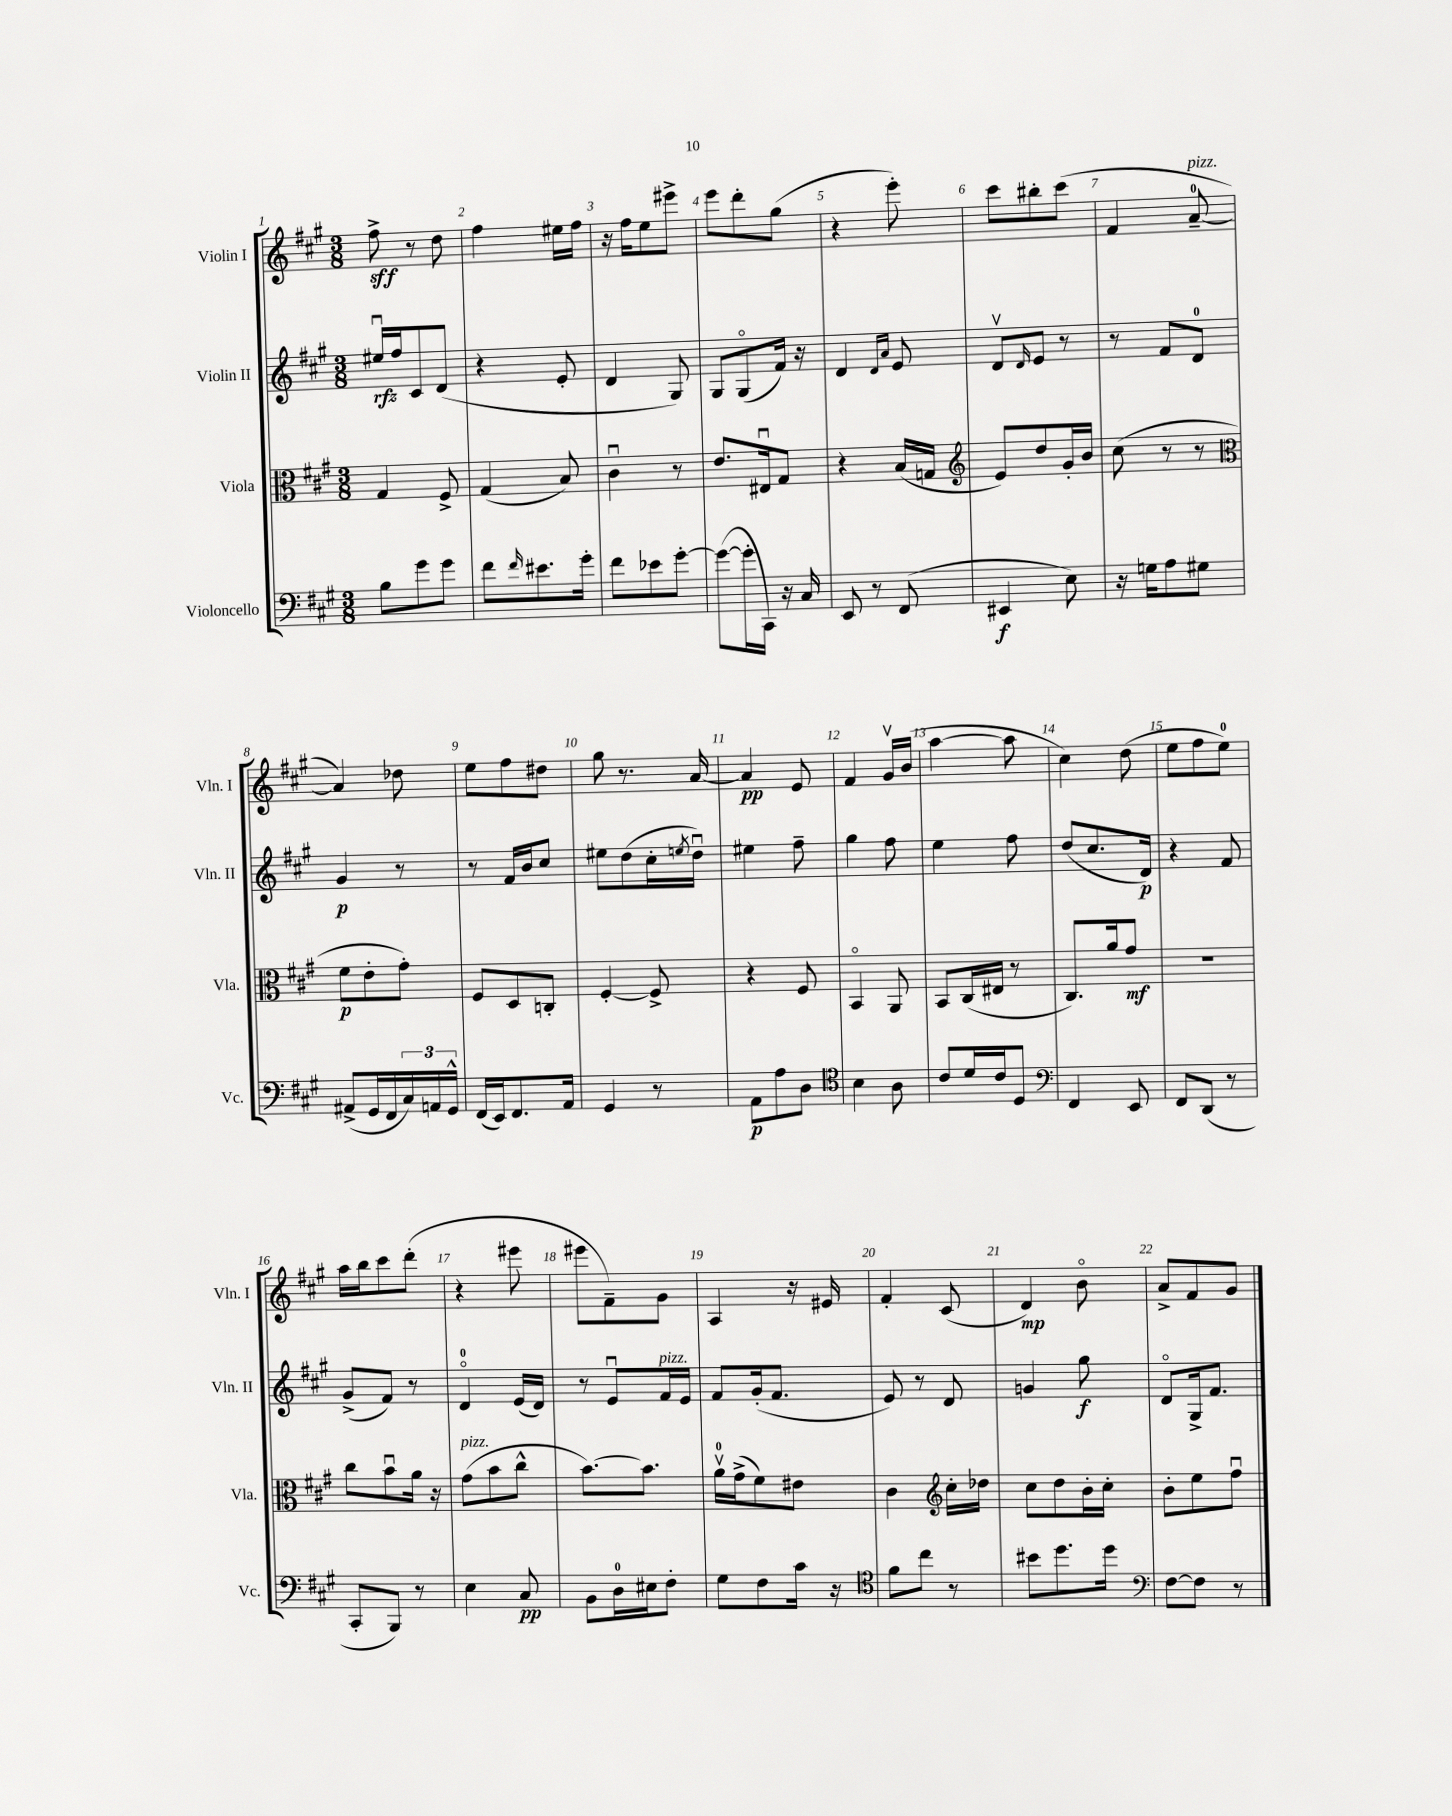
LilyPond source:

<<
\new StaffGroup <<
\new Staff = "s0" \with { instrumentName = "Violin I" shortInstrumentName = "Vln. I" } {
    \clef treble \key a \major \numericTimeSignature \time 3/8
    fis''8->\sff r8 d''8 |
    fis''4 eis''16 fis''16 |
    r16 fis''16 e''8 eis'''8-> |
    e'''8 d'''8-. gis''8( |
    r4 e'''8-.) |
    cis'''8 bis''8-. cis'''8( |
    fis'4 a'8-0~--^\markup { \italic "pizz." } |
    a'4) des''8 |
    e''8 fis''8 dis''8 |
    gis''8 r8. a'16~ |
    a'4\pp e'8 |
    fis'4 gis'16\upbow b'16( |
    a''4~ a''8 |
    cis''4) d''8( |
    e''8 fis''8 e''8-0) |
    a''16 b''16 cis'''8 d'''8-.( |
    r4 eis'''8 |
    eis'''8 fis'8--) gis'8 |
    a4 r16 eis'16 |
    fis'4-. cis'8( |
    d'4\mp) b'8\flageolet |
    a'8-> fis'8 gis'8 \bar "|." |
}
\new Staff = "s1" \with { instrumentName = "Violin II" shortInstrumentName = "Vln. II" } {
    \clef treble \key a \major \numericTimeSignature \time 3/8
    eis''16\downbow\rfz fis''16 cis'8 d'8( |
    r4 e'8-. |
    d'4 gis8) |
    gis8 gis8\flageolet( fis'16) r16 |
    d'4 \grace { d'16 a'16 } e'8 |
    d'8\upbow \grace { d'16 } e'8 r8 |
    r8 fis'8 d'8-0 |
    gis'4\p r8 |
    r8 fis'16 b'16 cis''8 |
    eis''8 d''8( cis''16-. \acciaccatura { e''8 } d''16\downbow) |
    eis''4 fis''8-- |
    gis''4 fis''8 |
    e''4 fis''8 |
    d''8( cis''8. d'16\p) |
    r4 fis'8 |
    gis'8->( fis'8) r8 |
    d'4-0\flageolet e'16( d'16) |
    r8 e'8\downbow fis'16^\markup { \italic "pizz." } e'16 |
    fis'8 gis'16-.( fis'8. |
    e'8) r8 d'8 |
    g'4 gis''8\f |
    d'8\flageolet gis16-> fis'8. \bar "|." |
}
\new Staff = "s2" \with { instrumentName = "Viola" shortInstrumentName = "Vla." } {
    \clef alto \key a \major \numericTimeSignature \time 3/8
    gis4 fis8-> |
    gis4( b8) |
    cis'4\downbow r8 |
    e'8. eis16\downbow gis8 |
    r4 b16( g16 |
    \clef treble e'8) d''8 gis'16-. b'16 |
    cis''8( r8 r8 |
    \clef alto fis'8\p e'8-. gis'8-.) |
    fis8 d8 c8-. |
    fis4~-. fis8-> |
    r4 fis8 |
    b,4\flageolet a,8 |
    b,8 cis16( eis16 r8 |
    cis8.) a'16 gis'8\mf |
    R4. |
    cis''8 b'8\downbow a'16 r16 |
    gis'8^\markup { \italic "pizz." }( b'8 cis''8-^ |
    b'8.~) b'8. |
    a'16-0\upbow gis'16->( fis'8) eis'8 |
    cis'4 \clef treble cis''16-. des''16 |
    cis''8 d''8 b'16-. cis''16-. |
    b'8-. e''8 fis''8\downbow \bar "|." |
}
\new Staff = "s3" \with { instrumentName = "Violoncello" shortInstrumentName = "Vc." } {
    \clef bass \key a \major \numericTimeSignature \time 3/8
    b8 gis'8 gis'8 |
    fis'8 \grace { fis'16 } eis'8. gis'16-. |
    fis'8 ees'8 gis'8~-. |
    gis'8~( gis'16-. cis,16) r16 cis16 |
    e,8 r8 fis,8( |
    eis,4\f e8) |
    r16 g16 a8 gis8 |
    ais,8->( gis,16 fis,16 \tuplet 3/2 { cis16) a,16 gis,16-^ } |
    fis,16( e,16) fis,8. a,16 |
    gis,4 r8 |
    a,8\p a8 d8 |
    \clef tenor b4 a8 |
    cis'8 d'16 cis'16 d8 |
    \clef bass fis,4 e,8 |
    fis,8 d,8( r8 |
    cis,8-. b,,8) r8 |
    e4 cis8\pp |
    b,8 d16-0 eis16 fis8-. |
    gis8 fis8 cis'16 r16 |
    \clef tenor fis'8 cis''8 r8 |
    bis'8 d''8. d''16 |
    \clef bass fis8~ fis8 r8 \bar "|." |
}
>>
>>
\layout { \context { \Score \override BarNumber.break-visibility = ##(#f #t #t) barNumberVisibility = #all-bar-numbers-visible } }
